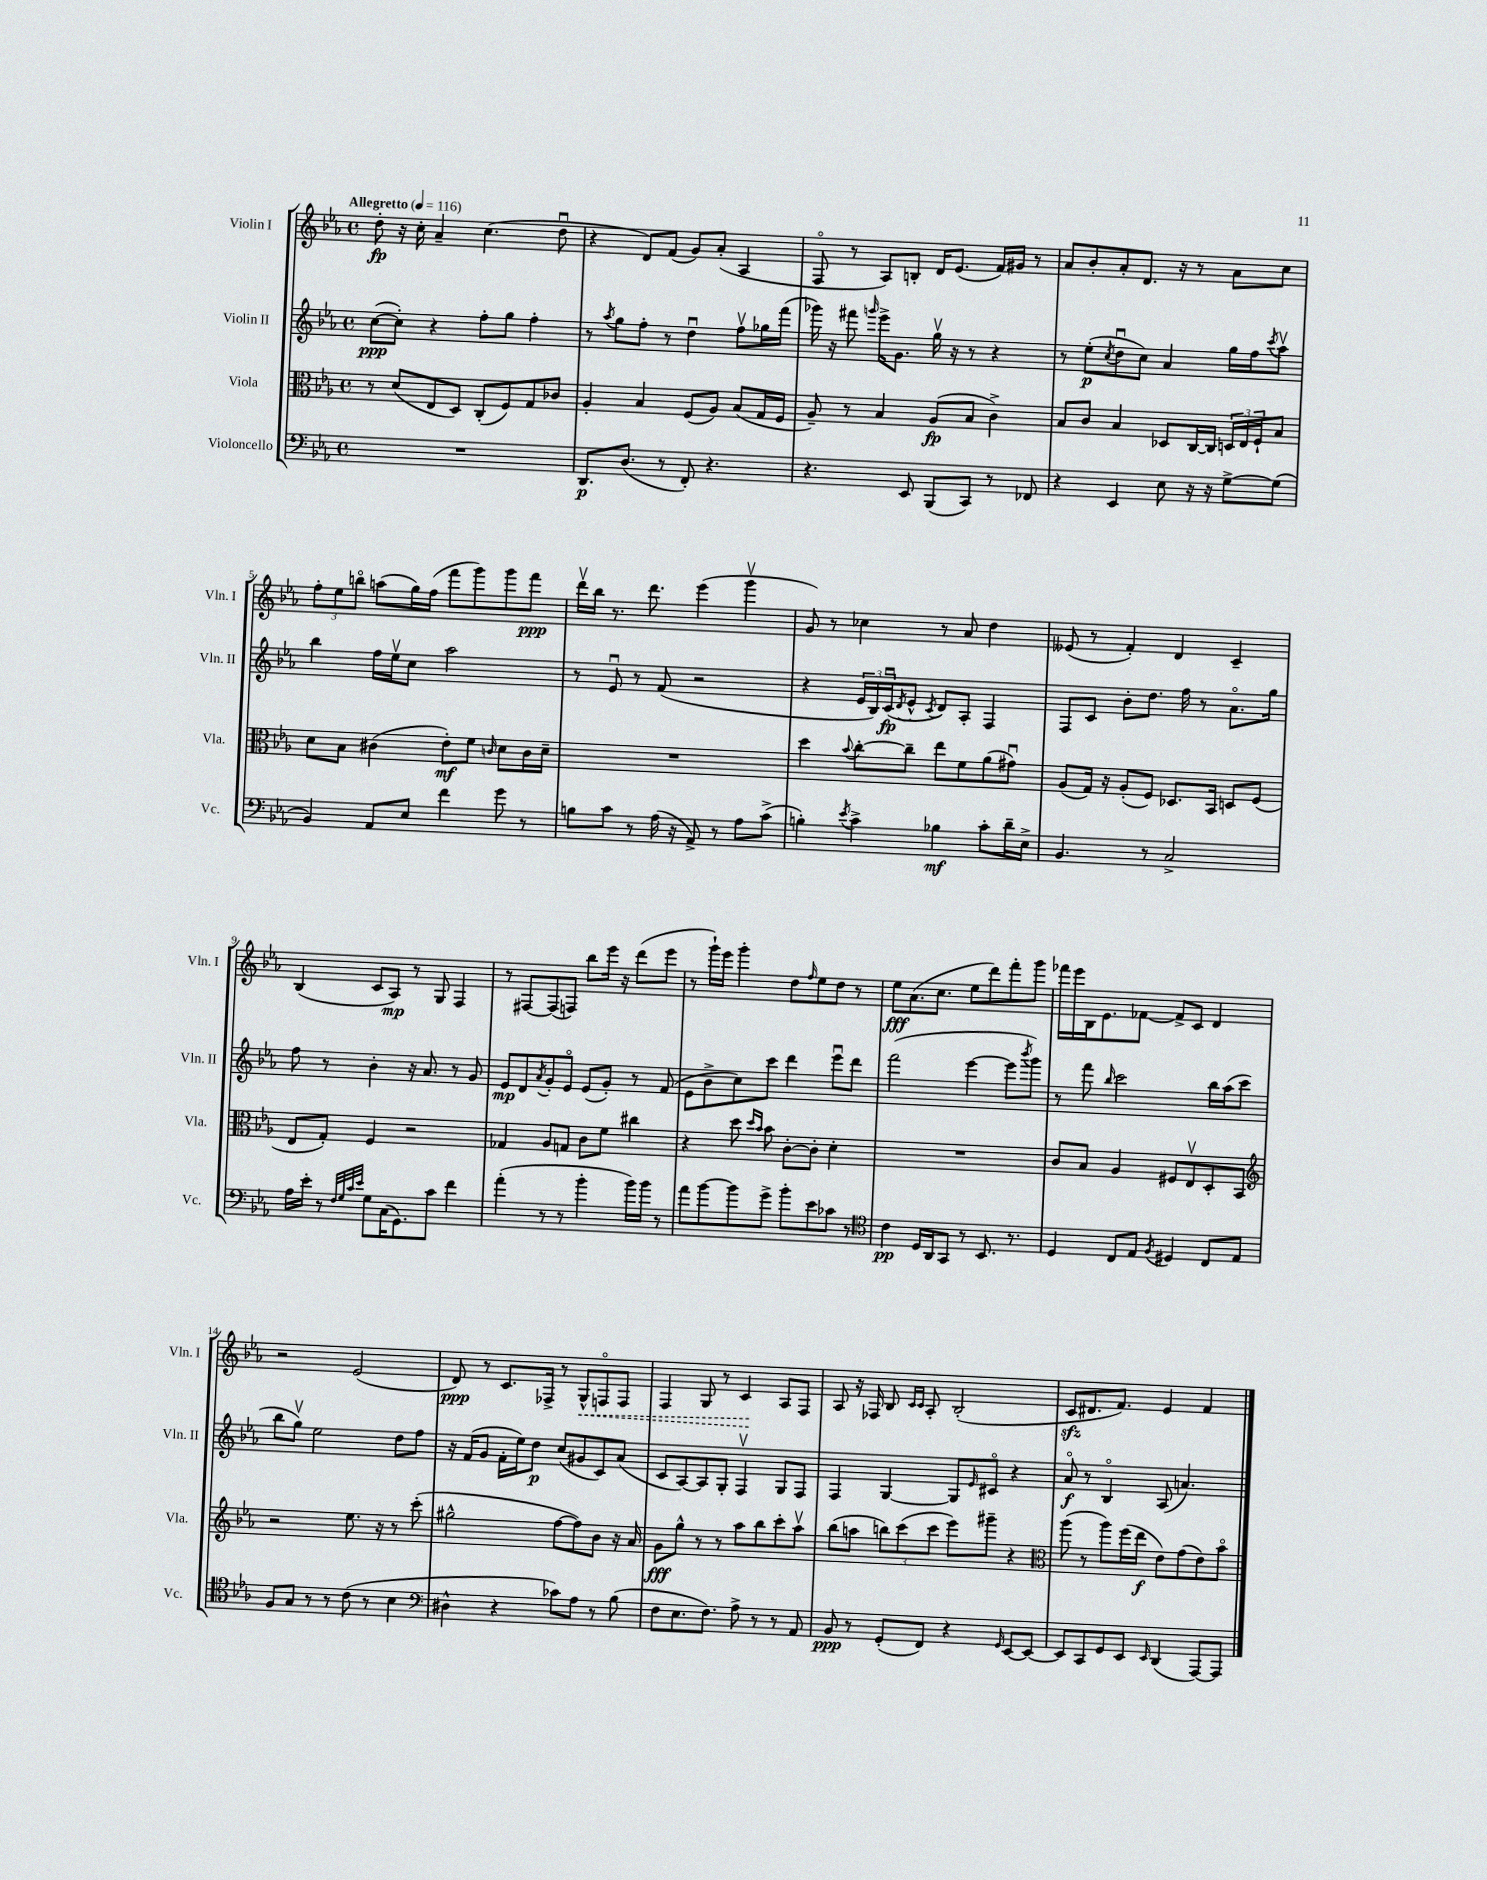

**kern	**dynam	**kern	**dynam	**kern	**dynam	**kern	**dynam
*part4	*part4	*part3	*part3	*part2	*part2	*part1	*part1
*staff4	*staff4	*staff3	*staff3	*staff2	*staff2	*staff1	*staff1
*I"Violoncello	*	*I"Viola	*	*I"Violin II	*	*I"Violin I	*
*I'Vc.	*	*I'Vla.	*	*I'Vln. II	*	*I'Vln. I	*
*clefF4	*	*clefC3	*	*clefG2	*	*clefG2	*
*k[b-e-a-]	*	*k[b-e-a-]	*	*k[b-e-a-]	*	*k[b-e-a-]	*
*M4/4	*	*M4/4	*	*M4/4	*	*M4/4	*
*met(c)	*	*met(c)	*	*met(c)	*	*met(c)	*
*MM116	*	*MM116	*	*MM116	*	*MM116	*
=1	=1	=1	=1	=1	=1	=1	=1
!	!	!	!	!	!	!LO:TX:a:B:t=Allegretto	!
1r	.	8r	.	([8cc\L	ppp	8dd'\	fp
.	.	(8d/L	.	8cc'\J])	.	16r	.
.	.	.	.	.	.	16cc'\	.
.	.	8E-/	.	4r	.	4a-~/	.
.	.	8D/J)	.	.	.	.	.
.	.	(8C'/L	.	8ff'\L	.	(4.cc\	.
.	.	8F/)	.	8gg\J	.	.	.
.	.	8G/	.	4ff'\	.	.	.
.	.	8c-X/J	.	.	.	8ddu\	.
=2	=2	=2	=2	=2	=2	=2	=2
8.DD/L	p	4A-'/	.	8r	.	4r	.
.	.	.	.	8qaa-/	.	.	.
.	.	.	.	8gg\L	.	.	.
(8.D/J	.	.	.	.	.	.	.
.	.	4B-/	.	8ff'\J	.	8d/L)	.
8r	.	.	.	8r	.	(8f/J	.
8FF'/)	.	(8F/L	.	4ddu\	.	8g/L)	.
4.r	.	8A-/J)	.	.	.	(8a-'/J	.
.	.	(8B-/L	.	8ffv\L	.	4A-/	.
.	.	16G/L	.	16gg-X\L	.	.	.
.	.	16F/JJ	.	(16fff\JJ	.	.	.
=3	=3	=3	=3	=3	=3	=3	=3
4.r	.	8A-~/)	.	16ggg-X\)	.	8F/	.
.	.	.	.	16r	.	.	.
.	.	8r	.	8fff#X\	.	8r	.
.	.	.	.	16qqgggn/	.	.	.
.	.	4B-/	.	16eee-^\KL	.	8A-/L)	.
.	.	.	.	8.g\J	.	.	.
8EE-/	.	.	.	.	.	8Bn'/J	.
(8BBB-/L	.	(8A-/L	fp	16ggv\	.	16d/KL	.
.	.	.	.	16r	.	(8.e-/J	.
8CC/J)	.	8B-/J	.	8r	.	.	.
8r	.	4c^\)	.	4r	.	16f/LL)	.
.	.	.	.	.	.	16g#X/JJ	.
8FF-X/	.	.	.	.	.	8r	.
=4	=4	=4	=4	=4	=4	=4	=4
4r	.	8B-/L	.	8r	.	8a-/L	.
.	.	8c/J	.	(8ee-'\L	p	8b-'/	.
.	.	.	.	8qcc/	.	.	.
4EE-/	.	4B-/	.	8ddu\	.	8a-'/	.
.	.	.	.	8cc\J)	.	8.d/J	.
8E-\	.	8D-X/L	.	4a-/	.	.	.
.	.	.	.	.	.	16r	.
16r	.	[16C/L	.	.	.	8r	.
16r	.	16C/JJ]	.	.	.	.	.
[8G^\L	.	24Dn/LL	.	16gg\LL	.	8a-\L	.
.	.	24E-/	.	.	.	.	.
.	.	.	.	16ff\J	.	.	.
.	.	24F`/J	.	.	.	.	.
.	.	.	.	8qccc/	.	.	.
(8G\J]	.	8B-/J	.	8aa-v\J	.	8cc\J	.
!!LO:LB:g=z
=5	=5	=5	=5	=5	=5	=5	=5
4BB-/)	.	8d\L	.	4bb-\	.	12ff'\L	.
.	.	.	.	.	.	12ee-\	.
.	.	8B-\J	.	.	.	.	.
.	.	.	.	.	.	12bbn\J	.
8AA-/L	.	(4c#X\	.	16ff\LL	.	(8aan\L	.
.	.	.	.	16ee-v\J	.	.	.
8E-/J	.	.	.	8cc\J	.	16gg\L)	.
.	.	.	.	.	.	(16ff\JJ	.
4f\	.	8e-'\L)	mf	2aa-\	.	8fff\L	.
.	.	8f\J	.	.	.	8ggg\)	.
.	.	16qqcn/	.	.	.	.	.
8g\	.	8d\L	.	.	.	8ggg\	.
8r	.	16c\L	.	.	.	8fff\J	ppp
.	.	16d~\JJ	.	.	.	.	.
=6	=6	=6	=6	=6	=6	=6	=6
8Bn\L	.	1r	.	8r	.	16dddv\LL	.
.	.	.	.	.	.	16bb-\JJ	.
8c\J	.	.	.	8e-u/	.	8.r	.
8r	.	.	.	8r	.	.	.
.	.	.	.	.	.	8.ddd\	.
(16A-\	.	.	.	(8f/	.	.	.
16r	.	.	.	.	.	.	.
8AA-^/)	.	.	.	2r	.	(4eee-\	.
8r	.	.	.	.	.	.	.
8A-\L	.	.	.	.	.	4gggv\	.
(8c^\J	.	.	.	.	.	.	.
=7	=7	=7	=7	=7	=7	=7	=7
4Bn'\)	.	4dd\	.	4r	.	8g/)	.
.	.	.	.	.	.	8r	.
8qe-/	.	8qqb-/	.	.	.	.	.
4c^\	.	[8cc'\L	.	24e-/LL	.	4cc-X\	.
.	.	.	.	24B-/)	.	.	.
.	.	.	.	(24cu/J	fp	.	.
.	.	.	.	8qd/	.	.	.
.	.	8cc~\J]	.	8e-^^/J	.	.	.
.	.	.	.	8qc/	.	.	.
4B-X\	mf	8ee-\L	.	8d/L)	.	8r	.
.	.	8f\	.	8A-'/J	.	8a-/	.
8c'\L	.	(8a-\	.	4F/	.	4dd\	.
16d~\L	.	8g#Xu\J)	.	.	.	.	.
16E-^\JJ	.	.	.	.	.	.	.
=8	=8	=8	=8	=8	=8	=8	=8
4.BB-/	.	(8A-/L	.	8F/L	.	(8e--X/	.
.	.	16G/Jk)	.	8c/J	.	8r	.
.	.	16r	.	.	.	.	.
.	.	(8A-'/L	.	8b-'\L	.	4f'/)	.
8r	.	8F/J)	.	8.dd\J	.	.	.
2C^/	.	8.D-X/L	.	.	.	4d/	.
.	.	.	.	16ff\	.	.	.
.	.	.	.	8r	.	.	.
.	.	16BB-/Jk	.	.	.	.	.
.	.	8Dn/L	.	8.a-\L	.	4c~/	.
.	.	(8F/J	.	.	.	.	.
.	.	.	.	16gg\Jk	.	.	.
!!LO:LB:g=z
=9	=9	=9	=9	=9	=9	=9	=9
16A-\LL	.	8E-/L	.	8ff\	.	(4B-/	.
16e-'\JJ	.	.	.	.	.	.	.
8r	.	8G'/J)	.	8r	.	.	.
32qqF/LLL	.	.	.	.	.	.	.
32qqG/	.	.	.	.	.	.	.
32qqc/	.	.	.	.	.	.	.
32qqe-/JJJ	.	.	.	.	.	.	.
8G\L	.	4F/	.	4b-'\	.	8c/L	.
(16C\K	.	.	.	.	.	8A-/J)	mp
8.GG\)	.	.	.	.	.	.	.
.	.	2r	.	16r	.	8r	.
.	.	.	.	8.a-/	.	.	.
8c\J	.	.	.	.	.	8G/	.
4f\	.	.	.	8r	.	4F/	.
.	.	.	.	8g/	.	.	.
=10	=10	=10	=10	=10	=10	=10	=10
(4a-'\	.	4G-X/	.	8e-/L	mp	8r	.
.	.	.	.	8d/	.	[8F#X/L	.
.	.	.	.	8qa-/	.	.	.
8r	.	8A-/L	.	8g'/	.	(8F#/]	.
8r	.	8Gn/J	.	8e-/J	.	8Fn/J)	.
4b-'\	.	8c\L	.	(8e-/L	.	8bb-\L	.
.	.	8f\J	.	8g'/J)	.	16eee-\Jk	.
.	.	.	.	.	.	16r	.
16b-\LL)	.	4cc#X\	.	8r	.	(8ddd\L	.
16b-\JJ	.	.	.	.	.	.	.
8r	.	.	.	(8f/	.	8eee-\J	.
=11	=11	=11	=11	=11	=11	=11	=11
8a-\L	.	4r	.	8e-\L	.	8r	.
[8b-\	.	.	.	8b-^\	.	16ggg`\LL)	.
.	.	.	.	.	.	16eee-\JJ	.
8b-\]	.	8dd\	.	8cc\)	.	4ggg'\	.
.	.	16qqdd/LL	.	.	.	.	.
.	.	16qqb-/JJ	.	.	.	.	.
8g^\J	.	8b-\	.	8ccc\J	.	.	.
8b-'\L	.	[8c'\L	.	4ddd\	.	8dd\L	.
.	.	.	.	.	.	16qqff/	.
8e-\	.	8c'\J]	.	.	.	8ee-\	.
8c-X\J	.	4d'\	.	8eee-u\L	.	8dd\J	.
8r	.	.	.	8ddd\J	.	8r	.
=12	=12	=12	=12	=12	=12	=12	=12
*clefC4	*	*	*	*	*	*	*
4c\	pp	1r	.	(2fff\	.	8ee-\L	fff
.	.	.	.	.	.	(8.a-\	.
16D/LL	.	.	.	.	.	.	.
16AA-/J	.	.	.	.	.	8.cc\J	.
8GG/J	.	.	.	.	.	.	.
8r	.	.	.	[4eee-\	.	8ee-\L	.
8.BB-/	.	.	.	.	.	8ddd\)	.
.	.	.	.	8eee-\L]	.	8fff'\	.
8.r	.	.	.	.	.	.	.
.	.	.	.	8qbbb-/	.	.	.
.	.	.	.	8ggg\J)	.	8ggg\J	.
=13	=13	=13	=13	=13	=13	=13	=13
4D/	.	8c/L	.	8r	.	16fff-X\LL	.
.	.	.	.	.	.	16eee-\	.
.	.	8B-/J	.	8fff\	.	16B-\J	.
.	.	.	.	.	.	8.e-\	.
.	.	.	.	16qqbb-/	.	.	.
8C/L	.	4A-/	.	2ccc\	.	.	.
8E-/J	.	.	.	.	.	[8f-X\J	.
8qF/	.	.	.	.	.	.	.
4D#X/	.	8F#X/L	.	.	.	8f-^/L]	.
.	.	8E-v/	.	.	.	8c/J	.
8C/L	.	8D'/	.	16bb-\LL	.	4d/	.
.	.	.	.	(16aa-\J	.	.	.
8E-/J	.	8BB-/J	.	8ccc\J	.	.	.
!!LO:LB:g=z
=14	=14	=14	=14	=14	=14	=14	=14
*	*	*clefG2	*	*	*	*	*
8F/L	.	2r	.	8bb-\L	.	2r	.
8G/J	.	.	.	8ggv\J)	.	.	.
8r	.	.	.	2ee-\	.	.	.
8r	.	.	.	.	.	.	.
(8c\	.	8.ee-\	.	.	.	(2e-/	.
8r	.	.	.	.	.	.	.
.	.	16r	.	.	.	.	.
4B-\	.	8r	.	8dd\L	.	.	.
.	.	(8ccc'\	.	8ff\J	.	.	.
=15	=15	=15	=15	=15	=15	=15	=15
*clefF4	*	*	*	*	*	*	*
4D#X^^\	.	2gg#X^^\	.	16r	.	8d/)	ppp
.	.	.	.	(16f/KL	.	.	.
.	.	.	.	8g/J	.	8r	.
4r	.	.	.	16f'\LL	.	8.c/L	.
.	.	.	.	16ee-\J)	.	.	.
.	.	.	.	8dd\J	p	.	.
.	.	.	.	.	.	16F-X^/Jk	.
8c-X\L)	.	[8ff\L	.	(8cc/L	.	8r	.
!	!	!	!	!	!	!	!LO:HP:b
8A-\J	.	8ff\])	.	8g#X/	.	8G^^/L	<
8r	.	8b-\J	.	8c/)	.	8Fn/	.
(8B-\	.	16r	.	(8a-/J	.	8F/J	.
.	.	16a-/	.	.	.	.	.
=16	=16	=16	=16	=16	=16	=16	=16
8F\L	.	8g\L	fff	8c/L	.	4F/	.
8.E-\	.	8gg^^\J	.	[8A-/)	.	.	.
.	.	8r	.	8A-/]	.	8G/	.
8.F\J)	.	.	.	.	.	.	.
.	.	8r	.	8G'/J	.	8r	.
8A-^\	.	8aa-\L	.	4Fv/	.	4c/	.
8r	.	8bb-\	.	.	.	.	.
8r	.	8ccc'\	.	8G/L	.	8A-/L	[
8AA-/	.	8aa-v\J	.	8F/J	.	8F/J	.
=17	=17	=17	=17	=17	=17	=17	=17
8BB-/	ppp	(8bb-\L	.	4F/	.	8A-/	.
8r	.	8aan\J	.	.	.	16r	.
.	.	.	.	.	.	16F-X/	.
(8GG'/L	.	12bbn\L)	.	[4G/	.	8B-/	.
.	.	(12ccc\	.	.	.	.	.
.	.	.	.	.	.	16qqc/LL	.
.	.	.	.	.	.	16qqc/JJ	.
8FF/J)	.	.	.	.	.	8A-'/	.
.	.	12ccc\J	.	.	.	.	.
4r	.	8eee-\L)	.	8G/L]	.	(2B-'/	.
.	.	.	.	16qqe-/	.	.	.
.	.	8ggg#X~\J	.	8c#X/J	.	.	.
16qqGG/	.	.	.	.	.	.	.
[8EE-/L	.	4r	.	4r	.	.	.
8EE-/J_	.	.	.	.	.	.	.
=18	=18	=18	=18	=18	=18	=18	=18
*	*	*clefC3	*	*	*	*	*
8EE-/L]	.	(8aa-\	.	8a-/	f	8czz/L	.
8CC/	.	8r	.	8r	.	8.d#X/	.
8GG/	.	8aa-\L)	.	4B-/	.	.	.
.	.	.	.	.	.	8.f/J)	.
8EE-/J	.	(16ff\L	.	.	.	.	.
.	.	16ee-\JJ	f	.	.	.	.
16qqEE-/	.	.	.	.	.	.	.
(4DD/	.	8e-\L)	.	(8A-/	.	4e-/	.
.	.	(8g\	.	4.an/)	.	.	.
[8AAA-/L)	.	8e-\)	.	.	.	4f/	.
8AAA-/J]	.	8b-\J	.	.	.	.	.
==	==	==	==	==	==	==	==
*-	*-	*-	*-	*-	*-	*-	*-
